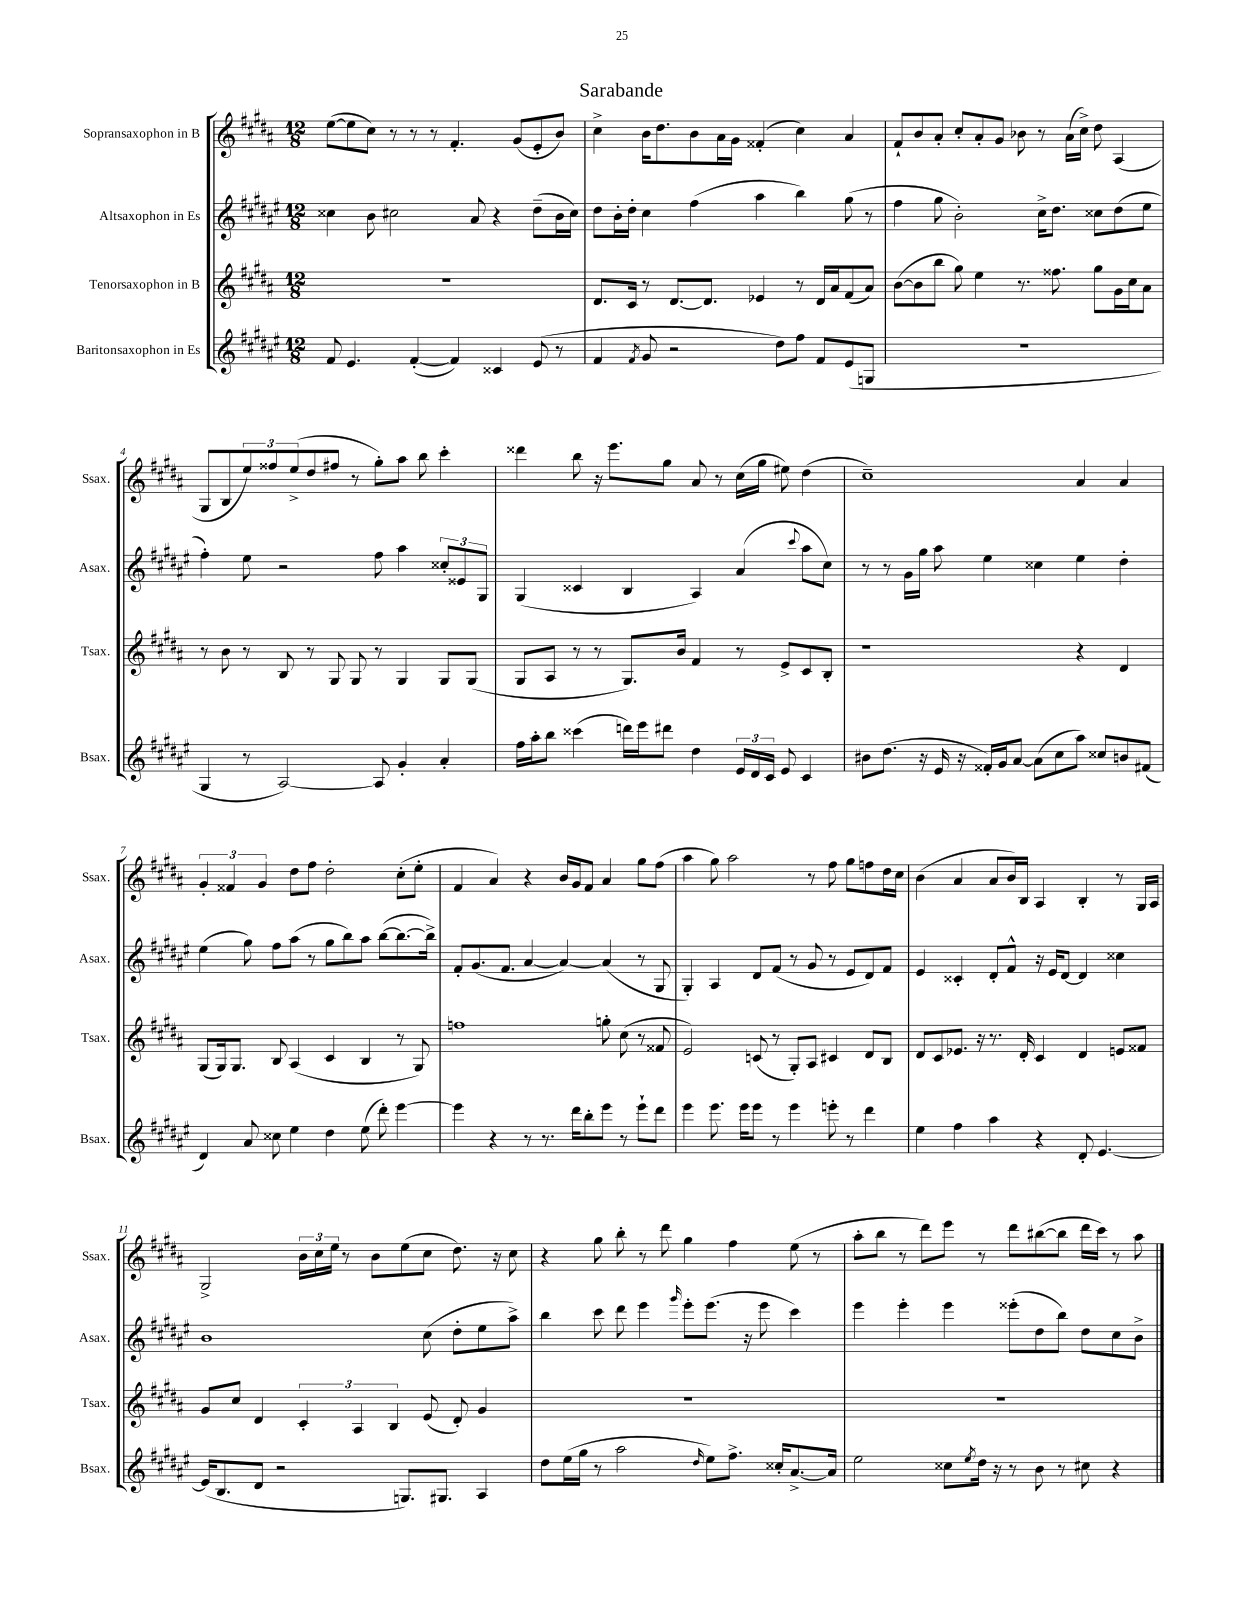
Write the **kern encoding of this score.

**kern	**kern	**kern	**kern
*staff4	*staff3	*staff2	*staff1
*clefG2	*clefG2	*clefG2	*clefG2
*k[f#c#g#d#a#e#]	*k[f#c#g#d#a#]	*k[f#c#g#d#a#e#]	*k[f#c#g#d#a#]
*M12/8	*M12/8	*M12/8	*M12/8
8f#	1.r	4cc##	([8ee
4.e#	.	.	8ee]
.	.	8b	8cc#)
.	.	2cc#	8r
([4f#'	.	.	8r
.	.	.	8r
4f#])	.	.	4.f#'
.	.	8a#	.
4c##	.	4r	.
.	.	.	(8g#
(8e#	.	(8dd#~	8e'
8r	.	16b	8b)
.	.	16cc#)	.
=	=	=	=
4f#	8.d#	8dd#	4cc#^
.	.	16b'	.
.	16c#	16dd#'	.
8qf#	.	.	.
8g#	8r	4cc#	16b
.	.	.	8.dd#
2r	[8.d#	.	.
.	.	(4ff#	8b
.	8.d#]	.	.
.	.	.	16a#
.	.	.	16g#
.	4e-	4aa#	(4f##'
8dd#)	.	.	.
8ff#	8r	4bb)	4cc#)
8f#	16d#	.	.
.	16a#	.	.
(8e#	(8f#	(8gg#	4a#
8G	8a#)	8r	.
=	=	=	=
1.r	([8b	4ff#	8f#`
.	8b]	.	8b
.	8bb	8gg#	8a#'
.	8gg#)	2b')	8cc#'
.	4ee	.	8a#'
.	.	.	8g#
.	8.r	.	8b-
.	.	16cc#^	8r
.	8.ff##	8.dd#	.
.	.	.	(16a#
.	.	.	16cc#^)
.	8gg#	8cc##	8dd#
.	16g#	(8dd#	(4A#
.	16cc#	.	.
.	8a#	8ee#	.
=	=	=	=
4G#	8r	4ff#')	8G#
.	8b	.	8B
8r	8r	8ee#	12ee)
.	.	.	12ff##
[2A#)	8B	2r	.
.	.	.	(12ee^
.	8r	.	8dd#
.	8G#	.	8ff#
.	8G#	.	8r
8A#]	8r	8ff#	8gg#')
4g#'	4G#	4aa#	8aa#
.	.	.	8bb
4a#'	8G#	12cc##'	4ccc#'
.	.	12e##	.
.	(8G#	.	.
.	.	12G#	.
=	=	=	=
16ff#	8G#	(4G#	4ddd##
16aa#'	.	.	.
8bb	8A#	.	.
(4ccc##	8r	4c##	8bb
.	8r	.	16r
.	.	.	8.eee
16ddd)	8.G#)	4B	.
16eee#	.	.	.
8ddd#	.	.	8gg#
.	16b	.	.
4dd#	4f#	4A#)	8a#
.	.	.	8r
24e#	8r	(4a#	(16cc#
24d#	.	.	.
.	.	.	16gg#
24c#	.	.	.
8e#	8e^	.	8ee#)
.	.	8qqccc#	.
4c#	8c#	8aa#	(4dd#
.	8B'	8cc#)	.
=	=	=	=
8b#	1r	8r	1cc#~)
(8.dd#	.	8r	.
.	.	16g#	.
16r	.	16gg#	.
16e#	.	8aa#	.
16r	.	.	.
16f##')	.	4ee#	.
16g#	.	.	.
[8a#	.	.	.
(8a#]	.	4cc##	.
8cc#	.	.	.
8aa#)	4r	4ee#	4a#
8cc##	.	.	.
8b	4d#	4dd#'	4a#
(8f#	.	.	.
=	=	=	=
4d#)	(8G#	(4ee#	6g#'
.	16G#)	.	.
.	.	.	6f##
.	8.G#	.	.
8a#	.	8gg#)	.
.	.	.	6g#
8cc##	8B	8ff#	.
4ee#	(4A#	(8aa#	8dd#
.	.	8r	8ff#
4dd#	4c#	8gg#	2dd#'
.	.	8bb)	.
(8ee#	4B	8aa#	.
8ddd#')	.	([8bb	.
[4eee#	8r	8.bb_	(8cc#'
.	8G#)	.	8ee'
.	.	16bb^])	.
=	=	=	=
4eee#]	1ff	8f#'	4f#
.	.	(8.g#	.
4r	.	.	4a#)
.	.	8.f#	.
8r	.	[4a#	4r
8.r	.	.	.
.	.	4a#_)	16b
16ddd#	.	.	16g#
8bb'	.	.	8f#
8eee#	8gg'	(4a#]	4a#
8r	(8cc#	.	.
8eee#`	8r	8r	8gg#
8ddd#	8f##	8G#	(8ff#
=	=	=	=
4eee#	2e)	4G#')	4aa#
8.eee#	.	4A#	8gg#)
.	.	.	2aa#
16eee#	.	.	.
8eee#	(8c	8d#	.
8r	8r	(8f#	.
4eee#	8G#')	8r	.
.	8A#	8g#	8r
8eee'	4c#	8r	8ff#
8r	.	8e#	8gg#
4ddd#	8d#	8d#)	8ff
.	8B	8f#	16dd#
.	.	.	16cc#
=	=	=	=
4ee#	8d#	4e#	(4b
.	8c#	.	.
4ff#	8.e-	4c##'	4a#
.	16r	.	.
4aa#	8.r	8d#'	8a#
.	.	8f#^^	16b)
.	16d#'	.	16B
4r	4c#	16r	4A#
.	.	16e#	.
.	.	[8d#	.
8d#'	4d#	4d#]	4B'
[4.e#	.	.	.
.	8e	4cc##	8r
.	8f##	.	16G#
.	.	.	16A#
=	=	=	=
(16e#]	8g#	1b	2G#^
8.B	.	.	.
.	8cc#	.	.
8d#	4d#	.	.
2r	.	.	.
.	6c#'	.	24b
.	.	.	24cc#
.	.	.	24ee
.	.	.	8r
.	6A#	.	.
.	.	.	8b
.	6B	.	.
8.G)	.	.	(8ee
.	(8e	(8cc#	8cc#
8.G#	.	.	.
.	8d#')	8dd#'	8.dd#)
4A#	4g#	8ee#	.
.	.	.	16r
.	.	8aa#^)	8cc#
=	=	=	=
8dd#	1.r	4bb	4r
(16ee#	.	.	.
16gg#	.	.	.
8r	.	8ccc#	8gg#
2aa#	.	8ddd#	8bb'
.	.	4eee#	8r
.	.	.	8ddd#
.	.	16qqggg#	.
.	.	8eee#'	4gg#
16qqdd#	.	.	.
8ee#)	.	(8.eee#	.
8.ff#^	.	.	4ff#
.	.	16r	.
.	.	8eee#	.
16cc##'	.	.	.
[8.a#^	.	4ccc#)	(8ee
.	.	.	8r
16a#]	.	.	.
=	=	=	=
2ee#	1.r	4eee#	8aa#'
.	.	.	8bb
.	.	4eee#'	8r
.	.	.	8ddd#)
8cc##	.	4eee#	8eee
8qee#	.	.	.
16dd#	.	.	8r
16r	.	.	.
8r	.	(8eee##'	8ddd#
8b	.	8dd#	([8bb#
8r	.	8bb)	8bb#]
8cc#	.	8dd#	16ddd#
.	.	.	16ccc#)
4r	.	8cc#	8r
.	.	8b^	8aa#
==	==	==	==
*-	*-	*-	*-
